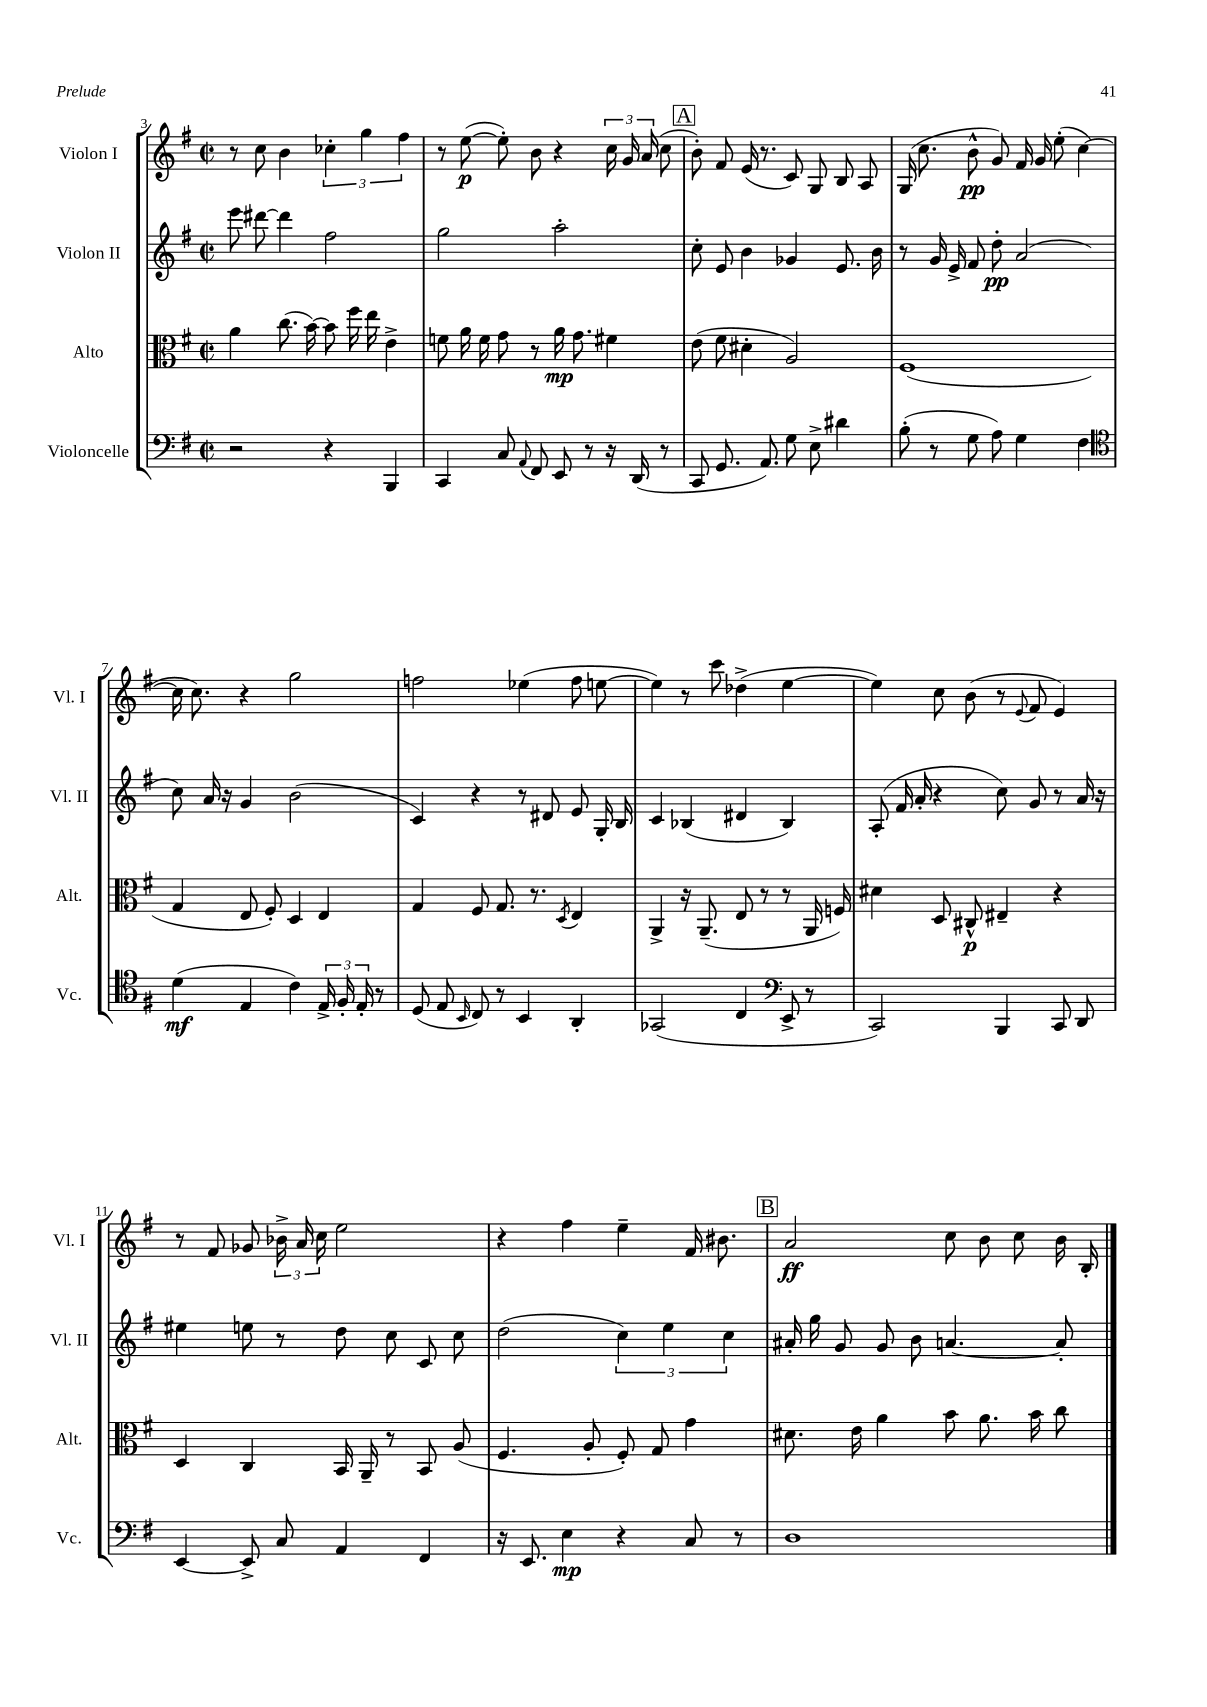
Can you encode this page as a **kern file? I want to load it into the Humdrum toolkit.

**kern	**dynam	**kern	**dynam	**kern	**dynam	**kern	**dynam
*part4	*part4	*part3	*part3	*part2	*part2	*part1	*part1
*staff4	*staff4	*staff3	*staff3	*staff2	*staff2	*staff1	*staff1
*I"Violoncelle	*	*I"Alto	*	*I"Violon II	*	*I"Violon I	*
*I'Vc.	*	*I'Alt.	*	*I'Vl. II	*	*I'Vl. I	*
*clefF4	*	*clefC3	*	*clefG2	*	*clefG2	*
*k[f#]	*	*k[f#]	*	*k[f#]	*	*k[f#]	*
*M2/2	*	*M2/2	*	*M2/2	*	*M2/2	*
*met(c|)	*	*met(c|)	*	*met(c|)	*	*met(c|)	*
=3	=3	=3	=3	=3	=3	=3	=3
2r	.	4a\	.	8eee\	.	8r	.
.	.	.	.	[8ddd#X\	.	8cc\	.
.	.	(8.cc\	.	4ddd#\]	.	4b\	.
.	.	[16b\)	.	.	.	.	.
4r	.	8b\]	.	2ff#\	.	6cc-X'\	.
.	.	16ff#\	.	.	.	.	.
.	.	.	.	.	.	6gg\	.
.	.	16ee\	.	.	.	.	.
4BBB/	.	4e^\	.	.	.	.	.
.	.	.	.	.	.	6ff#\	.
=4	=4	=4	=4	=4	=4	=4	=4
4CC/	.	8fn\	.	2gg\	.	8r	.
.	.	16a\	.	.	.	([8ee\	p
.	.	16f\	.	.	.	.	.
8C/	.	8g\	.	.	.	8ee'\])	.
8qqAA/	.	.	.	.	.	.	.
8FF#/	.	8r	.	.	.	8b\	.
8EE/	.	16a\	mp	2aa'\	.	4r	.
.	.	8.g\	.	.	.	.	.
8r	.	.	.	.	.	.	.
16r	.	4f#X\	.	.	.	24cc\	.
.	.	.	.	.	.	24g/	.
(16DD/	.	.	.	.	.	.	.
.	.	.	.	.	.	(24a/	.
8r	.	.	.	.	.	8cc\	.
!!LO:REH:place=s1:t=A
=5	=5	=5	=5	=5	=5	=5	=5
8CC/	.	(8e\	.	8cc'\	.	8b'\)	.
8.GG/	.	8f#\	.	8e/	.	8f#/	.
.	.	4d#X'\	.	4b\	.	(16e/	.
8.AA/)	.	.	.	.	.	8.r	.
8G\	.	2A/)	.	4g-X/	.	8c/)	.
8E^\	.	.	.	.	.	8G/	.
4d#X\	.	.	.	8.e/	.	8B/	.
.	.	.	.	.	.	8A/	.
.	.	.	.	16b\	.	.	.
=6	=6	=6	=6	=6	=6	=6	=6
(8B'\	.	(1F#	.	8r	.	(16G/	.
.	.	.	.	.	.	8.cc\	.
8r	.	.	.	16g/	.	.	.
.	.	.	.	16e^/	.	.	.
8G\	.	.	.	8f#/	.	8b^^\	pp
8A\)	.	.	.	8dd'\	pp	8g/)	.
4G\	.	.	.	(2a/	.	16f#/	.
.	.	.	.	.	.	16g/	.
.	.	.	.	.	.	(8ee'\	.
4F#\	.	.	.	.	.	[4cc\	.
!!LO:LB:g=z
=7	=7	=7	=7	=7	=7	=7	=7
*clefC4	*	*	*	*	*	*	*
(4d\	mf	4G/	.	8cc\)	.	16cc\]	.
.	.	.	.	.	.	8.cc\)	.
.	.	.	.	16a/	.	.	.
.	.	.	.	16r	.	.	.
4E/	.	8E/	.	4g/	.	4r	.
.	.	8F#'/)	.	.	.	.	.
4c\)	.	4D/	.	(2b\	.	2gg\	.
24E^/	.	4E/	.	.	.	.	.
24F#'/	.	.	.	.	.	.	.
24E'/	.	.	.	.	.	.	.
8r	.	.	.	.	.	.	.
=8	=8	=8	=8	=8	=8	=8	=8
(8D/	.	4G/	.	4c/)	.	2ffn\	.
8E/	.	.	.	.	.	.	.
16qqBB/	.	.	.	.	.	.	.
8C/)	.	8F#/	.	4r	.	.	.
8r	.	8.G/	.	.	.	.	.
4BB/	.	.	.	8r	.	(4ee-X\	.
.	.	8.r	.	.	.	.	.
.	.	.	.	8d#X/	.	.	.
.	.	8qD/	.	.	.	.	.
4AA'/	.	4E/	.	8e/	.	8ff\	.
.	.	.	.	16G'/	.	[8een\	.
.	.	.	.	16B/	.	.	.
=9	=9	=9	=9	=9	=9	=9	=9
(2GG-X/	.	4AA^/	.	4c/	.	4ee\])	.
.	.	16r	.	(4B-X/	.	8r	.
.	.	(8.AA~/	.	.	.	.	.
.	.	.	.	.	.	8ccc\	.
4C/	.	8E/	.	4d#X/	.	(4dd-X^\	.
.	.	8r	.	.	.	.	.
*clefF4	*	*	*	*	*	*	*
8EE^/	.	8r	.	4B-/)	.	[4ee\	.
8r	.	16AA/	.	.	.	.	.
.	.	16Fn/)	.	.	.	.	.
=10	=10	=10	=10	=10	=10	=10	=10
2CC/)	.	4d#X\	.	(8A'/	.	4ee\])	.
.	.	.	.	16f#/	.	.	.
.	.	.	.	16a'/	.	.	.
.	.	8D/	.	4r	.	8cc\	.
.	.	8C#X^^/	p	.	.	(8b\	.
4BBB/	.	4E#X~/	.	8cc\)	.	8r	.
.	.	.	.	.	.	8qqe/	.
.	.	.	.	8g/	.	8f#/	.
8CC/	.	4r	.	8r	.	4e/)	.
8DD/	.	.	.	16a/	.	.	.
.	.	.	.	16r	.	.	.
!!LO:LB:g=z
=11	=11	=11	=11	=11	=11	=11	=11
[4EE/	.	4D/	.	4ee#X\	.	8r	.
.	.	.	.	.	.	8f#/	.
8EE^/]	.	4C/	.	8een\	.	8g-X/	.
8C/	.	.	.	8r	.	24b-X^\	.
.	.	.	.	.	.	24a/	.
.	.	.	.	.	.	24cc\	.
4AA/	.	16BB/	.	8dd\	.	2ee\	.
.	.	16AA~/	.	.	.	.	.
.	.	8r	.	8cc\	.	.	.
4FF#/	.	8BB/	.	8c/	.	.	.
.	.	(8A/	.	8cc\	.	.	.
=12	=12	=12	=12	=12	=12	=12	=12
16r	.	4.F#/	.	(2dd\	.	4r	.
8.EE/	.	.	.	.	.	.	.
4E\	mp	.	.	.	.	4ff#\	.
.	.	8A'/	.	.	.	.	.
4r	.	8F#'/)	.	6cc\)	.	4ee~\	.
.	.	8G/	.	.	.	.	.
.	.	.	.	6ee\	.	.	.
8C/	.	4g\	.	.	.	16f#/	.
.	.	.	.	.	.	8.b#X\	.
.	.	.	.	6cc\	.	.	.
8r	.	.	.	.	.	.	.
!!LO:REH:place=s1:t=B
=13	=13	=13	=13	=13	=13	=13	=13
1D	.	8.d#X\	.	16a#X'/	.	2a/	ff
.	.	.	.	16gg\	.	.	.
.	.	.	.	8g/	.	.	.
.	.	16e\	.	.	.	.	.
.	.	4a\	.	8g/	.	.	.
.	.	.	.	8b\	.	.	.
.	.	8b\	.	[4.an/	.	8cc\	.
.	.	8.a\	.	.	.	8b\	.
.	.	.	.	.	.	8cc\	.
.	.	16b\	.	.	.	.	.
.	.	8cc\	.	8a'/]	.	16b\	.
.	.	.	.	.	.	16B'/	.
==	==	==	==	==	==	==	==
*-	*-	*-	*-	*-	*-	*-	*-
